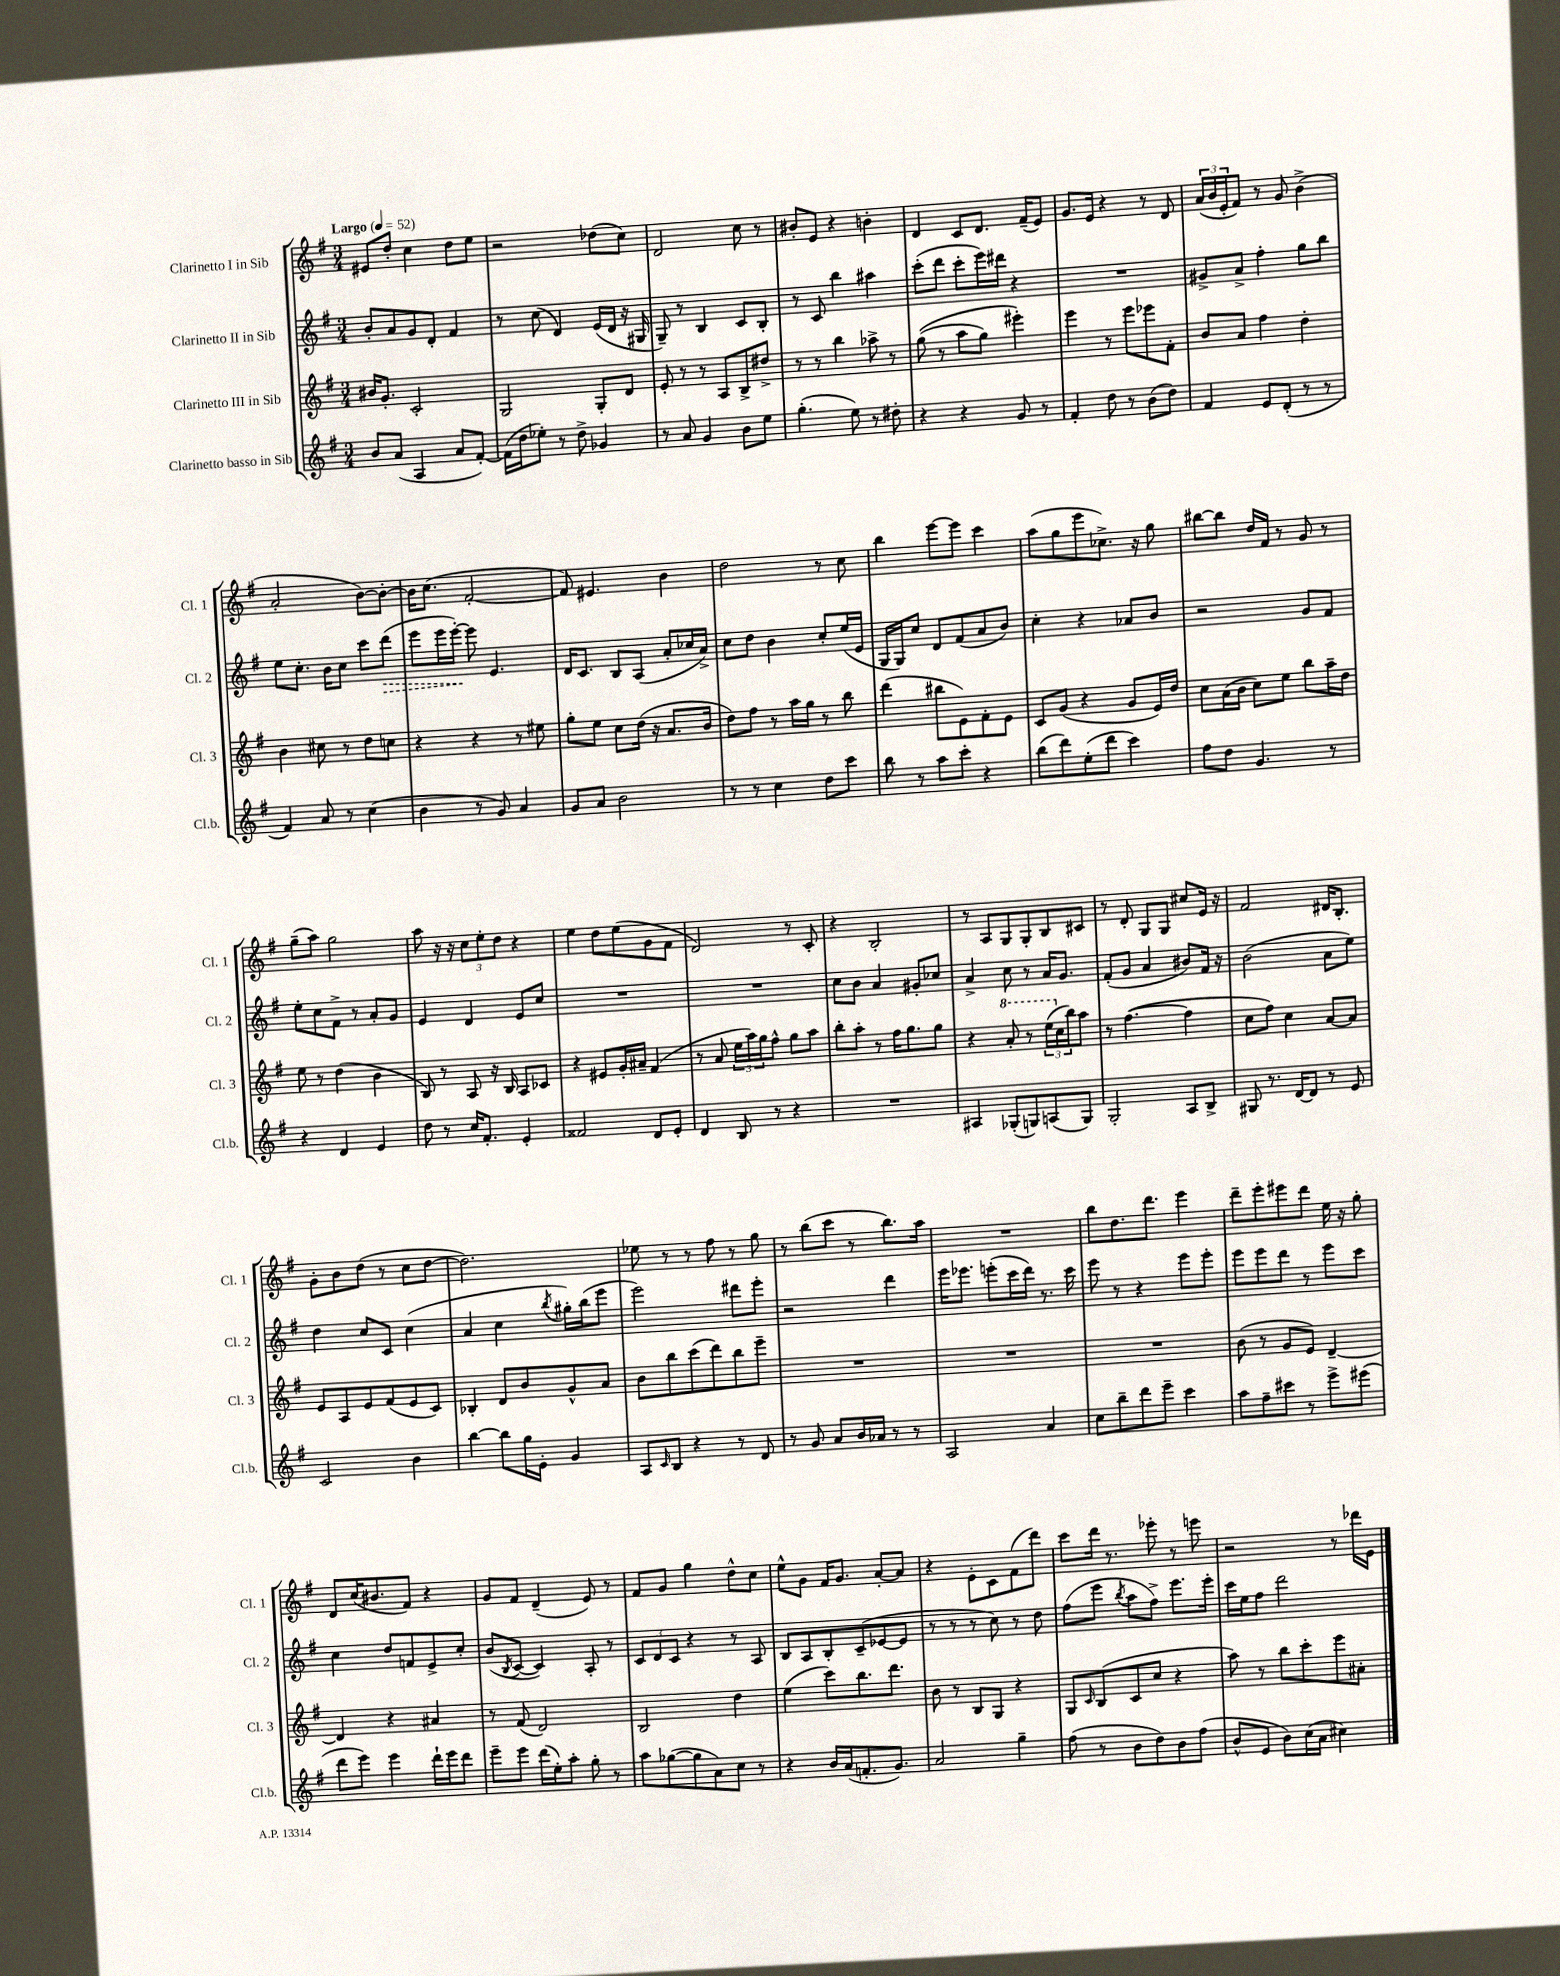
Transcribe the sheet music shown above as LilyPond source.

<<
\new StaffGroup <<
\new Staff = "s0" \with { instrumentName = "Clarinetto I in Sib" shortInstrumentName = "Cl. 1" } {
    \clef treble \key g \major \numericTimeSignature \time 3/4 \tempo "Largo" 4 = 52
    eis'8 d''8-. c''4 d''8 e''8 |
    r2 des''8( c''8) |
    d'2 c''8 r8 |
    bis'8-. e'8 r4 b'4-. |
    d'4 c'8 d'8. fis'16--( e'8) |
    g'8. e'16 r4 r8 d'8 |
    \tuplet 3/2 { a'16( b'16 e'16-. } fis'8) r8 g'8 b'4->( |
    a'2-. b'8~) b'8~-. |
    b'16 c''8.( fis'2~-. |
    fis'8) eis'4. b'4 |
    d''2 r8 c''8 |
    b''4 e'''8~ e'''8 c'''4 |
    a''8( g''8 e'''8 ces''8.->) r16 g''8 |
    bis''8~ bis''8 d''16 fis'16 r8 g'8 r8 |
    g''8--( a''8) g''2 |
    a''8 r16 r16 \tuplet 3/2 { c''8 e''8-. d''8 } r4 |
    e''4 d''8 e''8( g'8 fis'8 |
    d'2) r8 c'8-. |
    r4 b2-. |
    r8 a8 g8 g8-. b8 cis'8 |
    r8 d'8-. g8 g8 cis''8 e'16 r16 |
    fis'2 dis'16 b8.-. |
    g'8-. b'8 d''8( r8 c''8 d''8~ |
    d''2.) |
    ees''8 r8 r8 fis''8 r8 g''8 |
    r8 b''8( c'''8 r8 b''8.) a''16 |
    R2. |
    b''8 d''8. d'''8. e'''4 |
    d'''8-- e'''8-. eis'''8 d'''8 e''16 r16 g''8-. |
    d'8 c''16( bis'8. fis'8) r4 |
    g'8 fis'8 d'4--( e'8) r8 |
    fis'8 g'8 g''4 d''8-^ c''8 |
    e''8-^ g'8 fis'16 g'8. a'8~-. a'8 |
    r4 e'8-. c'8 fis'8( d'''8) |
    c'''8 d'''16 r8. ees'''8-. r8 e'''8 |
    r2 r8 des'''16 e'16 \bar "|." |
}
\new Staff = "s1" \with { instrumentName = "Clarinetto II in Sib" shortInstrumentName = "Cl. 2" } {
    \clef treble \key g \major \numericTimeSignature \time 3/4
    b'8-. a'8 g'8 d'8-. fis'4 |
    r8 c''8( d'4) e'16( d'16 r16 gis16 |
    g8--) r8 b4 c'8 b8-. |
    r8 c'8 b''4 ais''4 |
    c'''8-.( d'''8 c'''8-. e'''16) dis'''16 r4 |
    R2. |
    gis'8-> a'8-> fis''4-. g''8 b''8 |
    e''8 c''8.-. b'16 c''8 c'''8 \once \override Hairpin.style = #'dashed-line d'''8\>( |
    e'''8 e'''16 e'''16~-.\!) e'''8 e'4. |
    d'16 c'8. b8 a8( a'8-. ces''16 a'16->) |
    c''8 d''8 b'4 c''8-. e''16( e'16 |
    g16 g16) c''8 d'8 fis'8( a'8 b'8) |
    c''4-. r4 aes'8 b'8 |
    r2 g'8 fis'8 |
    e''8-. c''8 fis'8-> r8 a'8-. g'8 |
    e'4 d'4 e'8 c''8 |
    R2. |
    R2. |
    c''8 b'8 a'4 gis'8-. ces''8 |
    a'4-> c''8 r8 a'16 g'8. |
    fis'8-.( g'8 a'4 bis'8) fis'16 r16 |
    b'2( a'8 e''8) |
    d''4 c''8 c'8 c''4( |
    a'4 c''4 \acciaccatura { b''8 } gis''16-.) b''16( e'''8 |
    e'''2) dis'''8 e'''8-. |
    r2 d'''4 |
    e'''16 ees'''8. e'''8-.( c'''16 d'''16) r8. c'''16 |
    e'''8 r8 r4 e'''8 e'''8-. |
    e'''8 e'''8 d'''8 r8 e'''8 c'''8 |
    c''4 d''8 f'8 e'8-> c''8-. |
    b'8( \acciaccatura { b8 } c'8~ c'4) a8-. r8 |
    \tuplet 3/2 { c'8 d'8 c'8 } r4 r8 a8 |
    b8 a8 b8-. c'8--( ees'8~ ees'8 |
    r8 r8 r8 c''8) r8 d''8 |
    fis''8( e'''8 \acciaccatura { b''8 } a''8 fis''8->) e'''8. e'''16-. |
    c'''16 e''16 fis''8 d'''2 \bar "|." |
}
\new Staff = "s2" \with { instrumentName = "Clarinetto III in Sib" shortInstrumentName = "Cl. 3" } {
    \clef treble \key g \major \numericTimeSignature \time 3/4
    bis'16 g'8.-. c'2-. |
    g2 g8-. d'8 |
    e'8-. r8 r8 a8 b8-> dis''8-> |
    r8 r8 b''4 aes''8-> r8 |
    g''8(\( r8 a''8 g''8) eis'''4-.\) |
    e'''4 r8 e'''8 ees'''8 fis'8-. |
    b'8 a'8 fis''4 d''4-. |
    b'4 cis''8 r8 d''8 c''8 |
    r4 r4 r8 eis''8 |
    g''8-. e''8 c''8 d''16( r16 a'8. b'16 |
    d''8) fis''8 r8 a''16 g''16 r8 b''8 |
    d'''4( bis''8 e'8) fis'8-. e'8 |
    c'8 g'8( r4 g'8 e'16) d''16 |
    c''8 a'16( b'16 c''8) e''8 b''8 a''16-- d''16 |
    e''8 r8 d''4( b'4 |
    b8) r8 a8 r16 b16 a8 ces'8 |
    r4 eis'8 g'16-. ais'16-- fis'4( |
    r8 a'8 \tuplet 3/2 { e''16 a''16) g''16 } fis''8-^ g''8 a''8 |
    b''8-. a''8-. r8 fis''16 g''8. g''8 |
    r4 \ottava #1 a''8-. r8 \tuplet 3/2 { e'''16( \ottava #0 c''16 b''16) } a''8 |
    r8 fis''4.~( fis''4 |
    c''8 fis''8) c''4 a'8~ a'8 |
    e'8 a8 e'8 fis'8( e'8 c'8) |
    bes4-. d'8 b'8 g'8-^ a'8 |
    b'8 b''8 c'''8( d'''8) b''8 e'''8-- |
    R2. |
    R2. |
    R2. |
    b'8( r8 g'8 e'8) d'4~-- |
    d'4 r4 ais'4 |
    r8 fis'8( d'2) |
    b2 d''4 |
    e''4( c'''8) b''8. d'''8. |
    b'8 r8 b8 g8 r4 |
    g8 \grace { c'16 } b8( c'8 c''8 r4 |
    a''8) r8 b''8 c'''8-. e'''8 ais'8-. \bar "|." |
}
\new Staff = "s3" \with { instrumentName = "Clarinetto basso in Sib" shortInstrumentName = "Cl.b." } {
    \clef treble \key g \major \numericTimeSignature \time 3/4
    b'8 a'8( a4 a'8 fis'8~-.) |
    fis'16( d''16 ees''8-.) r8 d''8-> ges'4 |
    r8 a'8 g'4 b'8 e''8 |
    g''4.-.( e''8) r8 dis''8-. |
    r4 r4 g'8 r8 |
    fis'4-. d''8 r8 b'8( d''8) |
    fis'4 e'8 d'8-.( r8 r8 |
    fis'4) a'8 r8 c''4( |
    b'4 r8 g'8) a'4 |
    g'8 a'8 b'2 |
    r8 r8 c''4 d''8 c'''8 |
    b''8 r8 a''8 c'''8-. r4 |
    b''8( d'''8) e''8-.( d'''8 c'''4) |
    fis''8 d''8 g'4. r8 |
    r4 d'4 e'4 |
    d''8 r8 c''16 fis'8.-. e'4-. |
    fisis'2 d'8 e'8-. |
    d'4 b8 r8 r4 |
    R2. |
    ais4 ges8-.( g8) a8( g8) |
    g2-. a8 b8-> |
    gis8 r8. d'16~ d'8 r8 e'8 |
    c'2 b'4 |
    b''4~ b''8 g''16 e'16-. g'4 |
    a8 \grace { c'16 } b8 r4 r8 d'8 |
    r8 g'8 a'8 b'16 aes'16 r8 r8 |
    a2 a'4 |
    c''8 b''8-- d'''8 e'''8-- c'''4 |
    a''8 fis''8-- cis'''8 r8 e'''8-> eis'''8( |
    d'''8 e'''8) e'''4 d'''16-! e'''16 d'''8 |
    e'''8-- e'''8 d'''16( e''16-.) a''8-. g''8-. r8 |
    a''8 ges''8~( ges''8 a'8) c''8 r8 |
    r4 b'16 a'16( f'8.-. g'8.) |
    a'2 g''4-- |
    fis''8( r8 b'8 d''8) b'8 fis''8( |
    b'8-^ e'8 b'8) c''16( a'16 cis''4) \bar "|." |
}
>>
>>
\layout { \context { \Score \remove "Bar_number_engraver" } }
